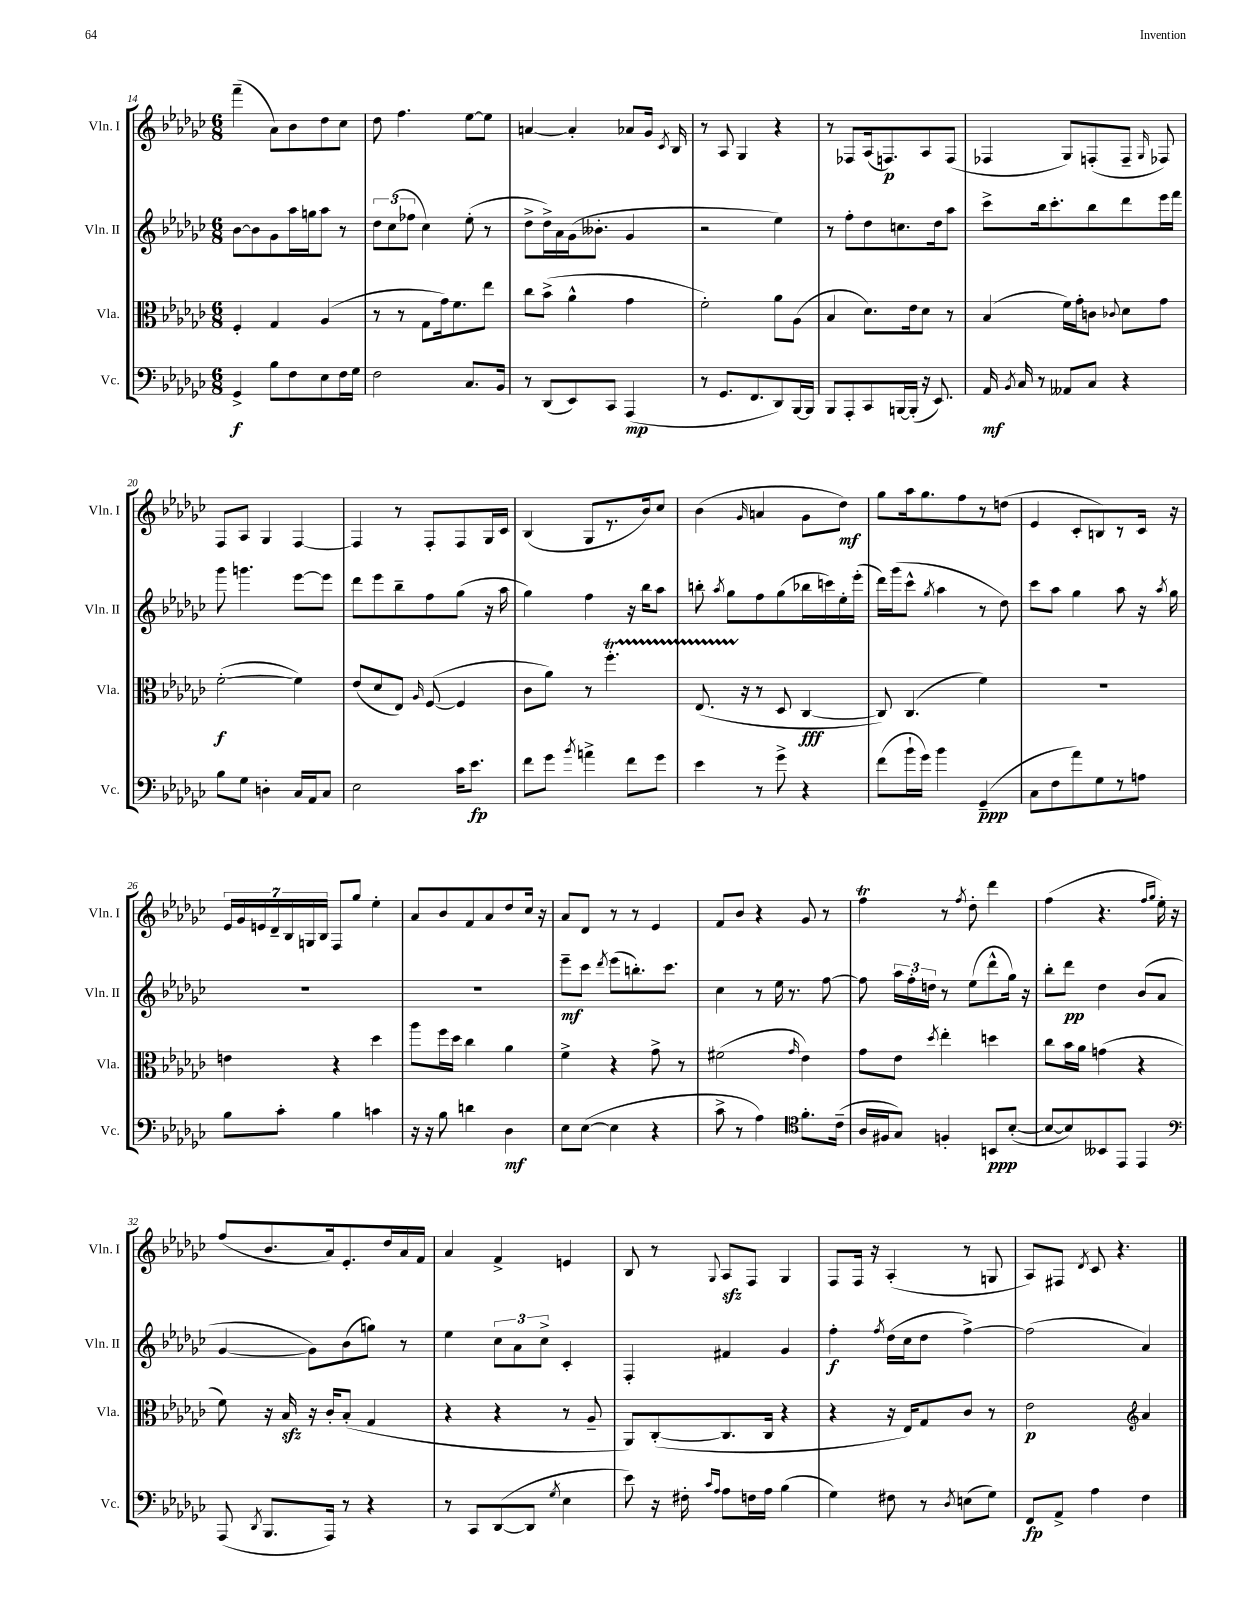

**kern	**kern	**kern	**kern
*staff4	*staff3	*staff2	*staff1
*clefF4	*clefC3	*clefG2	*clefG2
*k[b-e-a-d-g-c-]	*k[b-e-a-d-g-c-]	*k[b-e-a-d-g-c-]	*k[b-e-a-d-g-c-]
*M6/8	*M6/8	*M6/8	*M6/8
4GG-^	4F'	[8b-	(4fff~
.	.	8b-]	.
8B-	4G-	8g-	8a-)
8F	.	16aa-	8b-
.	.	16gg	.
8E-	(4A-	8aa-	8dd-
16F	.	8r	8cc-
16G-	.	.	.
=	=	=	=
2F	8r	12dd-	8dd-
.	.	(12cc-	.
.	8r	.	4.ff
.	.	12ff-	.
.	8G-	4cc-)	.
.	16g-)	.	.
.	8.f	.	.
8.C-	.	(8ee-'	[8ee-
.	8ee-	8r	8ee-]
16BB-	.	.	.
=	=	=	=
8r	8cc-	8dd-^	[4a
(8DD-	(8b-^	16dd-^)	.
.	.	16a-	.
8EE-)	4a-^^	(16g-	4a']
.	.	8.b--'	.
8CC-	.	.	.
(4AAA-	4g-	4g-	8a-
.	.	.	16g-
.	.	.	8qc-
.	.	.	16B-
=	=	=	=
8r	2f')	2r	8r
8.GG-	.	.	8A-
.	.	.	4G-
8.FF	.	.	.
8DD-)	8a-	4ee-)	4r
[16BBB-	(8A-	.	.
16BBB-]	.	.	.
=	=	=	=
8BBB-	4B-	8r	8r
8AAA-'	.	8ff'	8F-
8CC-	8.d-)	8dd-	(16A-
.	.	.	8.F)
[16BBB	.	8.cc	.
(16BBB']	16e-	.	.
16r	8d-	.	8A-
8.EE-)	.	16dd-	.
.	8r	8aa-	(8F
=	=	=	=
16AA-	(4B-	8ccc-^	4F-
8qBB-	.	.	.
16C-	.	.	.
8r	.	16bb-	.
.	.	8.ccc-'	.
8AA--	16f)	.	8G-)
.	16g-'	.	.
8C-	8c	8bb-	(8F'
.	8qqc-	.	.
4r	8d-	8ddd-	8F~
.	.	.	16qqG-
.	8g-	16eee-	8F-)
.	.	16fff	.
=	=	=	=
8B-	([2f'	8ggg-	8F
8G-	.	4.ggg	8A-
4D'	.	.	4G-
16C-	4f])	[8eee-	[4F
16AA-	.	.	.
8C-	.	8eee-]	.
=	=	=	=
2E-	(8e-	8ddd-	4F]
.	8d-	8eee-	.
.	8E-)	8bb-~	8r
.	16qqA-	.	.
.	([8F	8ff	8F'
16c-	4F]	(8gg-	8F
8.e-	.	.	.
.	.	16r	16G-
.	.	16aa-	16c-
=	=	=	=
8f	8c-	4gg-)	(4B-
8g-	8a-)	.	.
8qb-	.	.	.
4a^	8r	4ff	8G-
.	4.ff'	.	8.r
8f	.	16r	.
.	.	16bb-	16b-)
8g-	.	8aa-	8cc-
=	=	=	=
4e-	(8.E-	8bb'	(4b-
.	.	8qaa-	.
.	.	8gg-	.
.	16r	.	.
.	.	.	16qqg-
8r	8r	8ff	4a
8g-^	8D-	(8gg-	.
4r	[4C-	16bb-	8g-
.	.	16ccc)	.
.	.	16ee-'	8dd-)
.	.	(16eee-'	.
=	=	=	=
(8f	8C-])	16ddd-)	8gg-
.	.	(16ggg-	.
16b-`	(4.C-	8ccc-^^	16aa-
16g-)	.	.	8.gg-
.	.	8qgg-	.
4b-	.	4aa-	.
.	.	.	8ff
(4GG-~	4f)	8r	8r
.	.	8dd-)	(8dd
=	=	=	=
8C-	2.r	8ccc-	4e-
8F	.	8aa-	.
8a-)	.	4gg-	8c-'
8G-	.	.	8B)
8r	.	8aa-	8r
8A	.	16r	16c-
.	.	8qaa-	.
.	.	16gg-	16r
=	=	=	=
8B-	4e	2.r	28e-
.	.	.	28g-
.	.	.	28e
.	.	.	28d-~
8c-'	.	.	.
.	.	.	28B-
.	.	.	28G
.	.	.	28B-
4B-	4r	.	8F
.	.	.	8gg-
4c	4dd-	.	4ee-'
=	=	=	=
16r	8aa-	2.r	8a-
16r	.	.	.
8B-	16ff	.	8b-
.	16dd-	.	.
4d	4cc-	.	8f
.	.	.	8a-
4D-	4a-	.	8dd-
.	.	.	16cc-
.	.	.	16r
=	=	=	=
8E-	4f^	8eee-~	8a-
([8E-	.	8ccc-	8d-
.	.	8qddd-	.
4E-]	4r	(8eee-	8r
.	.	8.bb')	8r
4r	8g-^	.	4e-
.	.	8.ccc-	.
.	8r	.	.
=	=	=	=
8c-^	(2f#	4cc-	8f
8r	.	.	8b-
4A-)	.	8r	4r
.	.	16ee-	.
.	.	8.r	.
*clefC4	*	*	*
.	16qqg-	.	.
8.f'	4e-)	.	8g-
.	.	[8ff	8r
(16c-~	.	.	.
=	=	=	=
16A-	8g-	8ff]	4ff
16F#	.	.	.
8G-)	8e-	24aa-	.
.	.	24ff'	.
.	.	24dd	.
.	8qdd-	.	.
4F'	4ee-'	8r	8r
.	.	.	8qff
.	.	(8ee-	8dd-'
8BB	4dd	8ddd-^^	4ddd-
([8B-'	.	16gg-)	.
.	.	16r	.
=	=	=	=
8B-_	8cc-	8bb-'	(4ff
8B-])	16b-	8ddd-	.
.	16a-	.	.
8BB--	(4g	4dd-	4.r
8EE-	.	.	.
4EE-	4r	(8b-	.
.	.	.	16qqff
.	.	.	16qqgg-
.	.	8a-	16ee-')
.	.	.	16r
=	=	=	=
*clefF4	*	*	*
(8AAA-	8f)	[4g-	(8ff
8qDD-	.	.	.
8.BBB-	16r	.	8.b-
.	16B-	.	.
.	16r	8g-])	.
16AAA-)	16c-'	.	16a-)
8r	(8B-'	(8b-	8.e-'
4r	4G-	8gg)	.
.	.	.	16dd-
.	.	8r	16a-
.	.	.	16f
=	=	=	=
8r	4r	4ee-	4a-
8CC-	.	.	.
([8DD-	4r	12cc-	4f^
.	.	12a-	.
8DD-]	.	.	.
.	.	12cc-^	.
8qG-	.	.	.
4E-	8r	4c-'	4e
.	8A-~	.	.
=	=	=	=
8e-)	8AA-)	4F'	8B-
16r	([8C-'	.	8r
16F#'	.	.	.
16qqc-	.	.	.
16qqA-	.	.	8qqG-
8A-	8.C-]	4f#	8A-
16F	.	.	8F
16A-	16C-	.	.
(4B-	4r	4g-	4G-
=	=	=	=
4G-)	4r	4ff'	8F
.	.	.	16F
.	.	.	16r
.	.	8qff	.
8F#	16r	(16dd-	(4A-'
.	16E-)	16cc-	.
8r	8G-	8dd-	.
8qD-	.	.	.
(8E	8c-	[4ff^)	8r
8G-)	8r	.	8G
=	=	=	=
8FF	2e-	(2ff]	8A-)
8AA-^	.	.	8F#
.	.	.	8qd-
4A-	.	.	8c-
.	.	.	4.r
*	*clefG2	*	*
4F	4a-	4a-)	.
==	==	==	==
*-	*-	*-	*-
